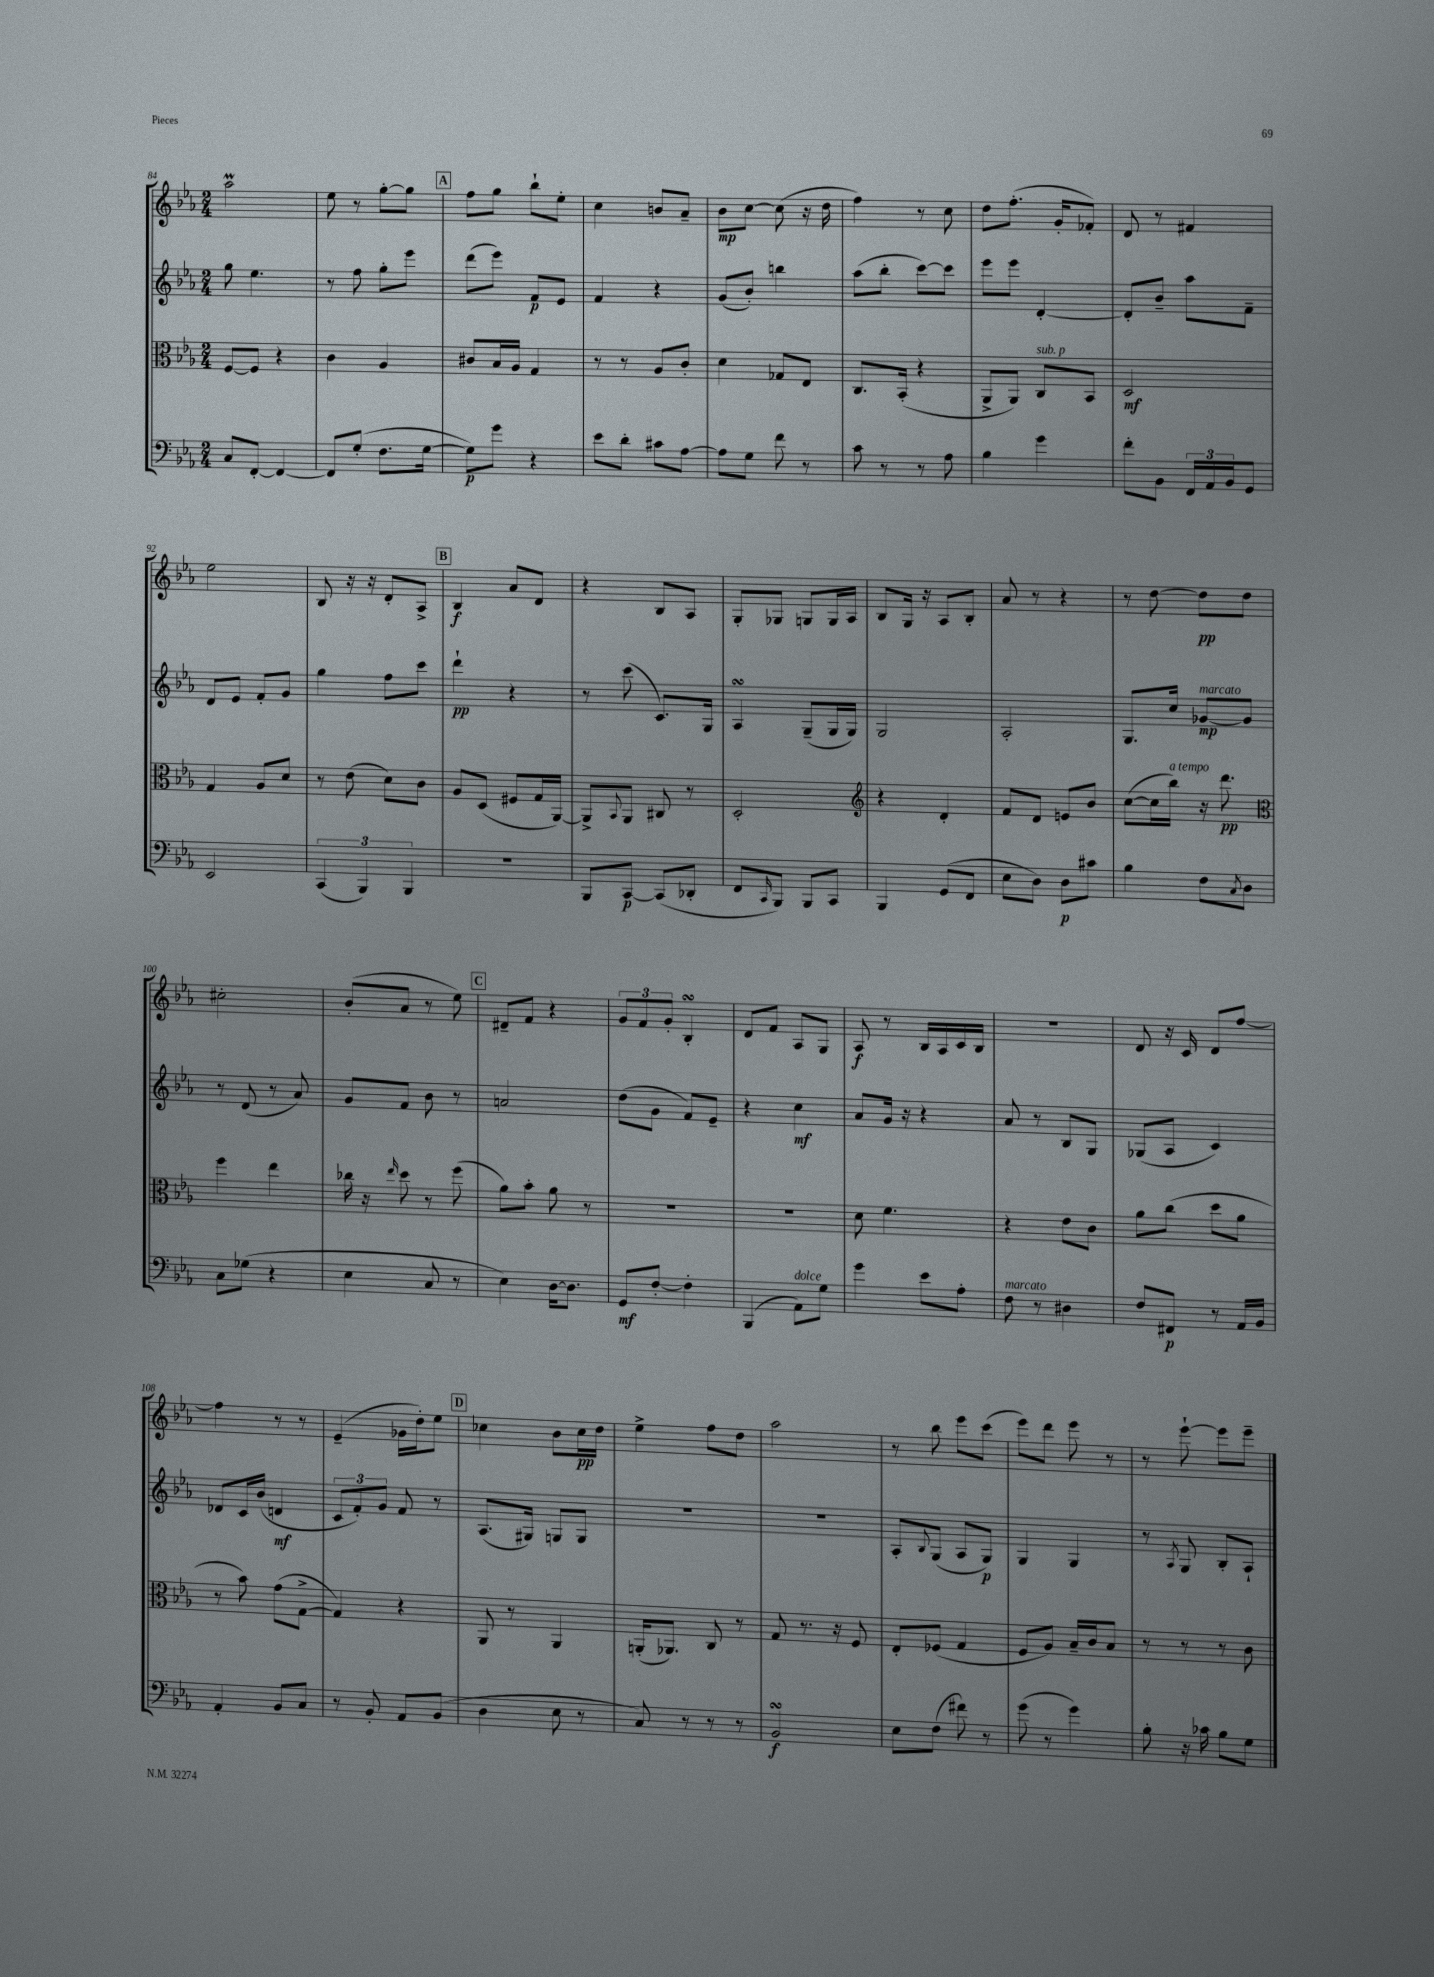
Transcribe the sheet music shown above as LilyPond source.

<<
\new StaffGroup <<
\new Staff = "s0" {
    \clef treble \key ees \major \numericTimeSignature \time 2/4
    aes''2\prall |
    ees''8 r8 g''8~-. g''8 |
    \mark \markup { \box "A" } f''8 g''8 bes''8-! ees''8-. |
    c''4 b'8 aes'8-- |
    bes'8\mp c''8~ c''8( r16 d''16 |
    f''4) r8 c''8 |
    d''8 f''8.-.( g'16-. fes'8-.) |
    d'8 r8 fis'4 |
    ees''2 |
    bes8 r16 r16 d'8-. aes8-> |
    \mark \markup { \box "B" } bes4\f aes'8 d'8 |
    r4 bes8 aes8 |
    g8-. ges8 g8 g16 aes16 |
    bes8 g16 r16 aes8 bes8-. |
    aes'8 r8 r4 |
    r8 d''8~ d''8\pp d''8 |
    cis''2-. |
    bes'8-.( aes'8 r8 ees''8) |
    \mark \markup { \box "C" } dis'8-- f'8 r4 |
    \tuplet 3/2 { g'8 f'8 g'8-. } bes4-.\turn |
    d'8 f'8 aes8 g8 |
    aes8\f r8 bes16 aes16 c'16 bes16 |
    R2 |
    d'8 r16 c'16 d'8 f''8~ |
    f''4 r8 r8 |
    ees'4--( ges'16 d''16-.) ees''8 |
    \mark \markup { \box "D" } ces''4 bes'8 ces''16\pp d''16 |
    ees''4-> f''8 d''8 |
    aes''2 |
    r8 bes''8 ees'''8 c'''8( |
    ees'''8) d'''8 ees'''8 r8 |
    r8 ees'''8~-! ees'''8 ees'''8-- \bar "|." |
}
\new Staff = "s1" {
    \clef treble \key ees \major \numericTimeSignature \time 2/4
    g''8 ees''4. |
    r8 f''8 g''8-. ees'''8 |
    \mark \markup { \box "A" } d'''8( ees'''8) f'8\p ees'8 |
    f'4 r4 |
    g'8( bes'8-.) b''4 |
    aes''8( bes''8-. c'''8~) c'''8 |
    ees'''8 ees'''8 d'4~-. |
    d'8-. bes'8-- aes''8 f'8-- |
    d'8 ees'8 f'8-. g'8 |
    g''4 f''8 c'''8 |
    \mark \markup { \box "B" } d'''4-!\pp r4 |
    r8 c'''8( c'8.) g16 |
    aes4\turn g8--( g16 g16) |
    g2 |
    aes2-. |
    g8. c''16 ges'8~\mp^\markup { \italic "marcato" } ges'8 |
    r8 d'8( r8 aes'8) |
    g'8 f'8 bes'8 r8 |
    \mark \markup { \box "C" } a'2 |
    d''8( g'8 f'8) ees'8-- |
    r4 c''4\mf |
    aes'8 g'16 r16 r4 |
    aes'8 r8 bes8 g8 |
    ges8( aes8 c'4) |
    des'8 c'16 bes'16( d'4\mf |
    \tuplet 3/2 { c'8 f'8-.) g'8 } f'8 r8 |
    \mark \markup { \box "D" } aes8.( gis16) g8 g8 |
    r2 |
    R2 |
    aes8-. \appoggiatura { bes8 } g8( aes8 g8\p) |
    g4 g4 |
    r8 \acciaccatura { aes8 } g8 bes8-. aes8-! \bar "|." |
}
\new Staff = "s2" {
    \clef alto \key ees \major \numericTimeSignature \time 2/4
    f8~ f8 r4 |
    c'4 aes4 |
    \mark \markup { \box "A" } cis'8 bes16 aes16 g4 |
    r8 r8 aes8 c'8-. |
    d'4 ges8 ees8 |
    c8. bes,16-.( r4 |
    aes,8-> aes,8) c8^\markup { \italic "sub. p" } bes,8 |
    d2\mf |
    g4 aes8 d'8 |
    r8 ees'8( d'8) c'8 |
    \mark \markup { \box "B" } aes8 d8( fis8 g16 aes,16~) |
    aes,8-> \appoggiatura { bes,8 } aes,8 cis8 r8 |
    d2-. |
    \clef treble r4 d'4-. |
    f'8 d'8 e'8 bes'8 |
    c''8~( c''16 bes''16^\markup { \italic "a tempo" }) r16 d'''8.\pp |
    \clef alto f''4 ees''4 |
    ces''16 r16 \grace { ees''16 } d''8 r8 f''8( |
    \mark \markup { \box "C" } aes'8) bes'8-. aes'8 r8 |
    R2 |
    R2 |
    d'8 f'4. |
    r4 ees'8 c'8 |
    aes'8 c''8( d''8 aes'8 |
    r8 bes'8) g'8( g8~-> |
    g4) r4 |
    \mark \markup { \box "D" } aes,8 r8 aes,4 |
    a,16-.( aes,8.) c8 r8 |
    g8 r8. r16 f8 |
    ees8-. fes8( g4 |
    f8 aes8) bes16-- c'16 bes8 |
    r8 r8 r8 c'8 \bar "|." |
}
\new Staff = "s3" {
    \clef bass \key ees \major \numericTimeSignature \time 2/4
    c8 f,8~-. f,4~ |
    f,8 g8-.( f8. g16~ |
    \mark \markup { \box "A" } g8\p) g'8 r4 |
    ees'8 d'8-. cis'8 aes8~ |
    aes8 g8 f'8 r8 |
    c'8 r8 r8 aes8 |
    bes4 g'4 |
    f'8-. bes,8 \tuplet 3/2 { f,16 aes,16 bes,16 } g,8 |
    ees,2 |
    \tuplet 3/2 { c,4( bes,,4) bes,,4 } |
    \mark \markup { \box "B" } R2 |
    bes,,8 c,8~\p c,8( des,8-. |
    f,8 \grace { c,16 } bes,,8) bes,,8 c,8 |
    bes,,4 g,8( f,8 |
    ees8 d8) d8\p cis'8 |
    bes4 f8 \acciaccatura { c8 } d8 |
    c8 ges8( r4 |
    ees4 c8 r8 |
    \mark \markup { \box "C" } ees4) d16~ d8. |
    g,8\mf f8~-. f4-. |
    bes,,4( aes,8^\markup { \italic "dolce" }) g8 |
    g'4 ees'8 aes8-. |
    f8^\markup { \italic "marcato" } r8 dis4 |
    f8 fis,8\p r8 aes,16 bes,16 |
    aes,4-. bes,8 c8 |
    r8 bes,8-. aes,8 bes,8( |
    \mark \markup { \box "D" } d4 ees8 r8 |
    c8) r8 r8 r8 |
    bes,2\turn\f |
    ees8 f8( fis'8) r8 |
    g'8( r8 g'4) |
    bes8-. r16 ces'16 bes8 g8 \bar "|." |
}
>>
>>
\layout { \context { \Score currentBarNumber = #84 } }
